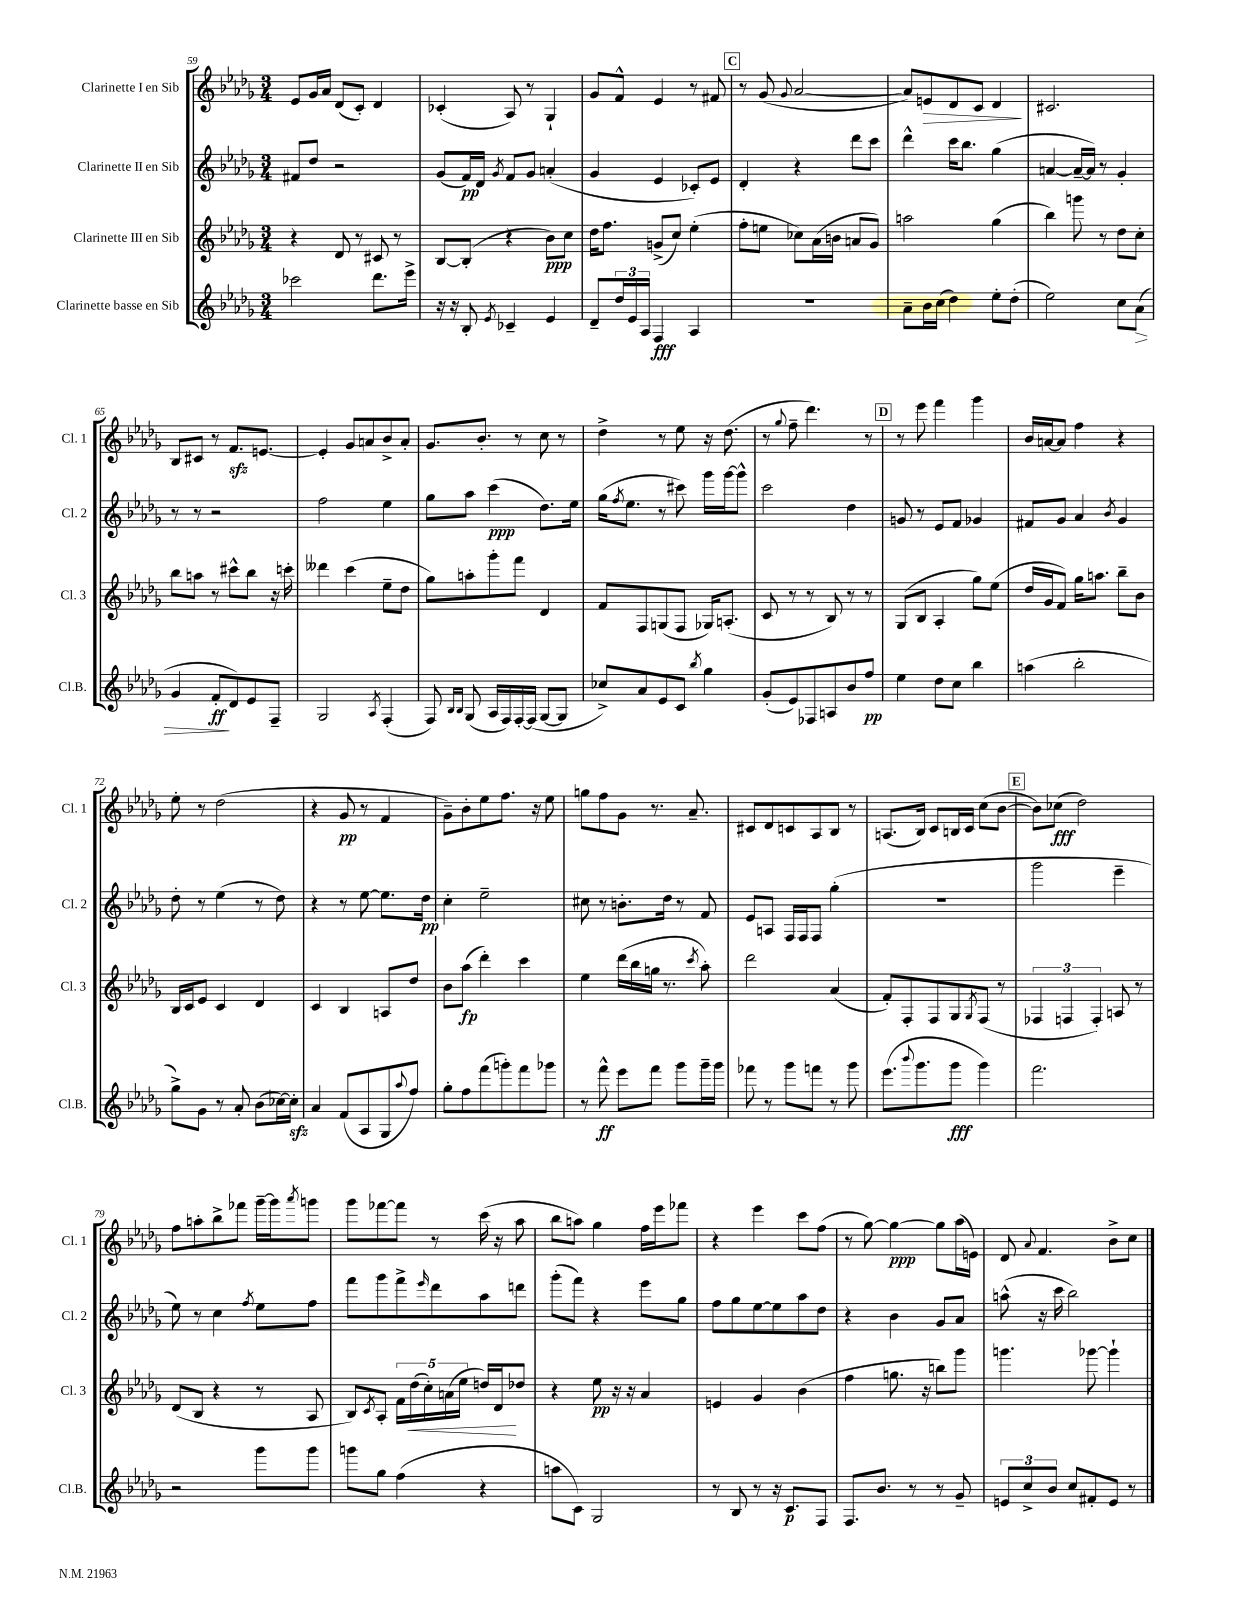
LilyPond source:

<<
\new StaffGroup <<
\new Staff = "s0" \with { instrumentName = "Clarinette I en Sib" shortInstrumentName = "Cl. 1" } {
    \clef treble \key des \major \numericTimeSignature \time 3/4
    ees'8 ges'16 aes'16 des'8( c'8-.) des'4 |
    ces'4-.( aes8) r8 ges4-! |
    ges'8 f'8-^ ees'4 r8 fis'8 |
    \mark \markup { \box "C" } r8 ges'8( \appoggiatura { ges'8 } aes'2~ |
    aes'8) e'8\> des'8 c'8 des'4\! |
    cis'2. |
    bes8 cis'8 r8 f'8.\sfz e'8.~ |
    e'4-. ges'8 a'8 bes'8-> a'8-. |
    ges'8. bes'8.-. r8 c''8 r8 |
    des''4-> r8 ees''8 r16 des''8.( |
    r8 \appoggiatura { ges''8 } f''8-- des'''4.) r8 |
    \mark \markup { \box "D" } r8 ees'''8 f'''4 ges'''4 |
    bes'16 a'16~ a'8 f''4 r4 |
    ees''8-. r8 des''2( |
    r4 ges'8\pp r8 f'4 |
    ges'8--) bes'8-. ees''8 f''8. r16 ees''8 |
    g''8 f''8 ges'8 r8. aes'8.-- |
    cis'8 des'8 c'8 aes8 bes8 r8 |
    a8.( bes16) c'8 b16 c'16 c''8( bes'8~ |
    \mark \markup { \box "E" } bes'8) ces''8\fff( des''2) |
    f''8 a''8-. bes''8-> fes'''8 ges'''16~-- ges'''16 \acciaccatura { aes'''8 } g'''8 |
    ges'''8 fes'''8~ fes'''8 r8 c'''16( r16 aes''8 |
    bes''8 a''8) ges''4 f''16 ees'''16 fes'''8 |
    r4 ees'''4 c'''8 f''8( |
    r8 ges''8~) ges''4~\ppp ges''8 aes''16( e'16) |
    des'8 \appoggiatura { aes'8 } f'4. bes'8-> c''8 \bar "|." |
}
\new Staff = "s1" \with { instrumentName = "Clarinette II en Sib" shortInstrumentName = "Cl. 2" } {
    \clef treble \key des \major \numericTimeSignature \time 3/4
    fis'8 des''8 r2 |
    ges'8( f'16\pp) des'16 \acciaccatura { ges'8 } f'8 ges'8 a'4-.( |
    ges'4 ees'4 ces'8-.) ees'8 |
    \mark \markup { \box "C" } des'4-. r4 des'''8 c'''8 |
    des'''4-^ c'''16 bes''8. ges''4( |
    a'4~ a'16~-- a'16) r8 ges'4-. |
    r8 r8 r2 |
    f''2 ees''4 |
    ges''8 aes''8 c'''4\ppp( des''8.) ees''16 |
    ges''16( \acciaccatura { f''8 } ees''8. r8 cis'''8) ges'''16 ges'''16~ ges'''8-^ |
    c'''2 des''4 |
    \mark \markup { \box "D" } g'8 r8 ees'8 f'8 ges'4 |
    fis'8 ges'8 aes'4 \acciaccatura { bes'8 } ges'4 |
    des''8-. r8 ees''4( r8 des''8) |
    r4 r8 ees''8~ ees''8. des''16\pp |
    c''4-. ees''2-- |
    cis''8 r8 b'8.-. des''16 r8 f'8 |
    ees'8 a8 f16 f16 f8 ges''4-.( |
    R2. |
    \mark \markup { \box "E" } ges'''2 ees'''4-- |
    ees''8) r8 c''4 \acciaccatura { f''8 } ees''8 f''8 |
    f'''8 ges'''8 f'''8-> \grace { ees'''16 } des'''8 aes''8 d'''8 |
    ges'''8-.( f'''8) r4 ees'''8 ges''8 |
    f''8 ges''8 ees''8~ ees''8 aes''8 des''8 |
    r4 bes'4 ges'8 aes'8 |
    a''8-^( r16 c'''16 bes''2) \bar "|." |
}
\new Staff = "s2" \with { instrumentName = "Clarinette III en Sib" shortInstrumentName = "Cl. 3" } {
    \clef treble \key des \major \numericTimeSignature \time 3/4
    r4 des'8 r8 cis'8 r8 |
    bes8~ bes8-.( r4 bes'8\ppp) c''8 |
    des''16 f''8. g'8->( c''8) ees''4-.( |
    \mark \markup { \box "C" } f''8-. e''8 ces''8) aes'16( b'16 a'8 ges'8) |
    a''2 ges''4( |
    bes''4) g'''8 r8 des''8 c''8-. |
    bes''8 a''8 r8 cis'''8-^ bes''8 r16 c'''16-. |
    deses'''4 c'''4( ees''8-- des''8 |
    ges''8) a''8-. ges'''8-. f'''8 des'4 |
    f'8 f8 g8( f8 ges16) a8.-.( |
    c'8 r8 r8 bes8) r8 r8 |
    \mark \markup { \box "D" } ges8( bes8 aes4-. ges''8) ees''8( |
    des''16 ges'16 f'8) ges''16 a''8. bes''8-- bes'8 |
    bes16 c'16 ees'8 c'4 des'4 |
    c'4 bes4 a8 des''8 |
    bes'8 aes''8\fp( des'''4-.) c'''4 |
    ees''4 des'''16( bes''16 g''16 r8. \acciaccatura { c'''8 } aes''8-.) |
    des'''2 aes'4( |
    f'8-.) f8-. f8 ges8 \acciaccatura { ges8 } f8( r8 |
    \mark \markup { \box "E" } \tuplet 3/2 { fes4 f4 f4-.) } a8 r8 |
    des'8( bes8 r4 r8 aes8 |
    bes8) \acciaccatura { c'8 } aes8-. \tuplet 5/4 { f'16 des''16\<( c''16-.) a'16( ees''16 } d''16) des'16\! des''8 |
    r4 ees''8\pp r16 r16 aes'4 |
    e'4 ges'4 bes'4( |
    f''4 g''8. r16 b''8) ges'''8 |
    g'''4. ges'''8~ ges'''4-! \bar "|." |
}
\new Staff = "s3" \with { instrumentName = "Clarinette basse en Sib" shortInstrumentName = "Cl.B." } {
    \clef treble \key des \major \numericTimeSignature \time 3/4
    ces'''2 des'''8. ees'''16-> |
    r16 r16 bes8-. \acciaccatura { ees'8 } ces'4-- ees'4 |
    des'8-- \tuplet 3/2 { des''16 ees'16 aes16 } f4\fff aes4 |
    \mark \markup { \box "C" } R2. |
    aes'8-- bes'16 c''16( des''4) ees''8-. des''8-.( |
    ees''2) c''8 aes'8\>( |
    ges'4 f'8-.\ff\! des'8) ees'8 f8-- |
    ges2 \acciaccatura { aes8 } f4-.( |
    f8) \grace { bes16 bes16 } ges8( aes16 f16) f16~-. f16( ges8~ ges8 |
    ces''8->) aes'8 ees'8 c'8 \acciaccatura { bes''8 } ges''4 |
    ges'8-.( ees'8) fes8 a8 bes'8 f''8\pp |
    \mark \markup { \box "D" } ees''4 des''8 c''8 bes''4 |
    a''4( bes''2-. |
    ges''8->) ges'8 r8 aes'8-. bes'8( ces''16~) ces''16-.\sfz |
    aes'4 f'8( aes8 ges8 \appoggiatura { aes''8 } f''8) |
    ges''8-. f''8 f'''8( g'''8-.) f'''8 ges'''8 |
    r8 f'''8-^\ff ees'''8 f'''8 ges'''8 ges'''16-- ges'''16 |
    fes'''8 r8 ges'''8 f'''8 r8 ges'''8 |
    ees'''8.( \appoggiatura { bes'''8 } ges'''8. ges'''8\fff ges'''4) |
    \mark \markup { \box "E" } f'''2. |
    r2 ges'''8 ges'''8 |
    g'''8 ges''8 f''4( r4 |
    a''8 c'8) ges2 |
    r8 bes8 r8 r16 c'8.\p f8 |
    f8. bes'8. r8 r8 ges'8-- |
    \tuplet 3/2 { e'8 c''8-> bes'8 } c''8 fis'8-. e'8 r8 \bar "|." |
}
>>
>>
\layout { \context { \Score currentBarNumber = #59 } }
